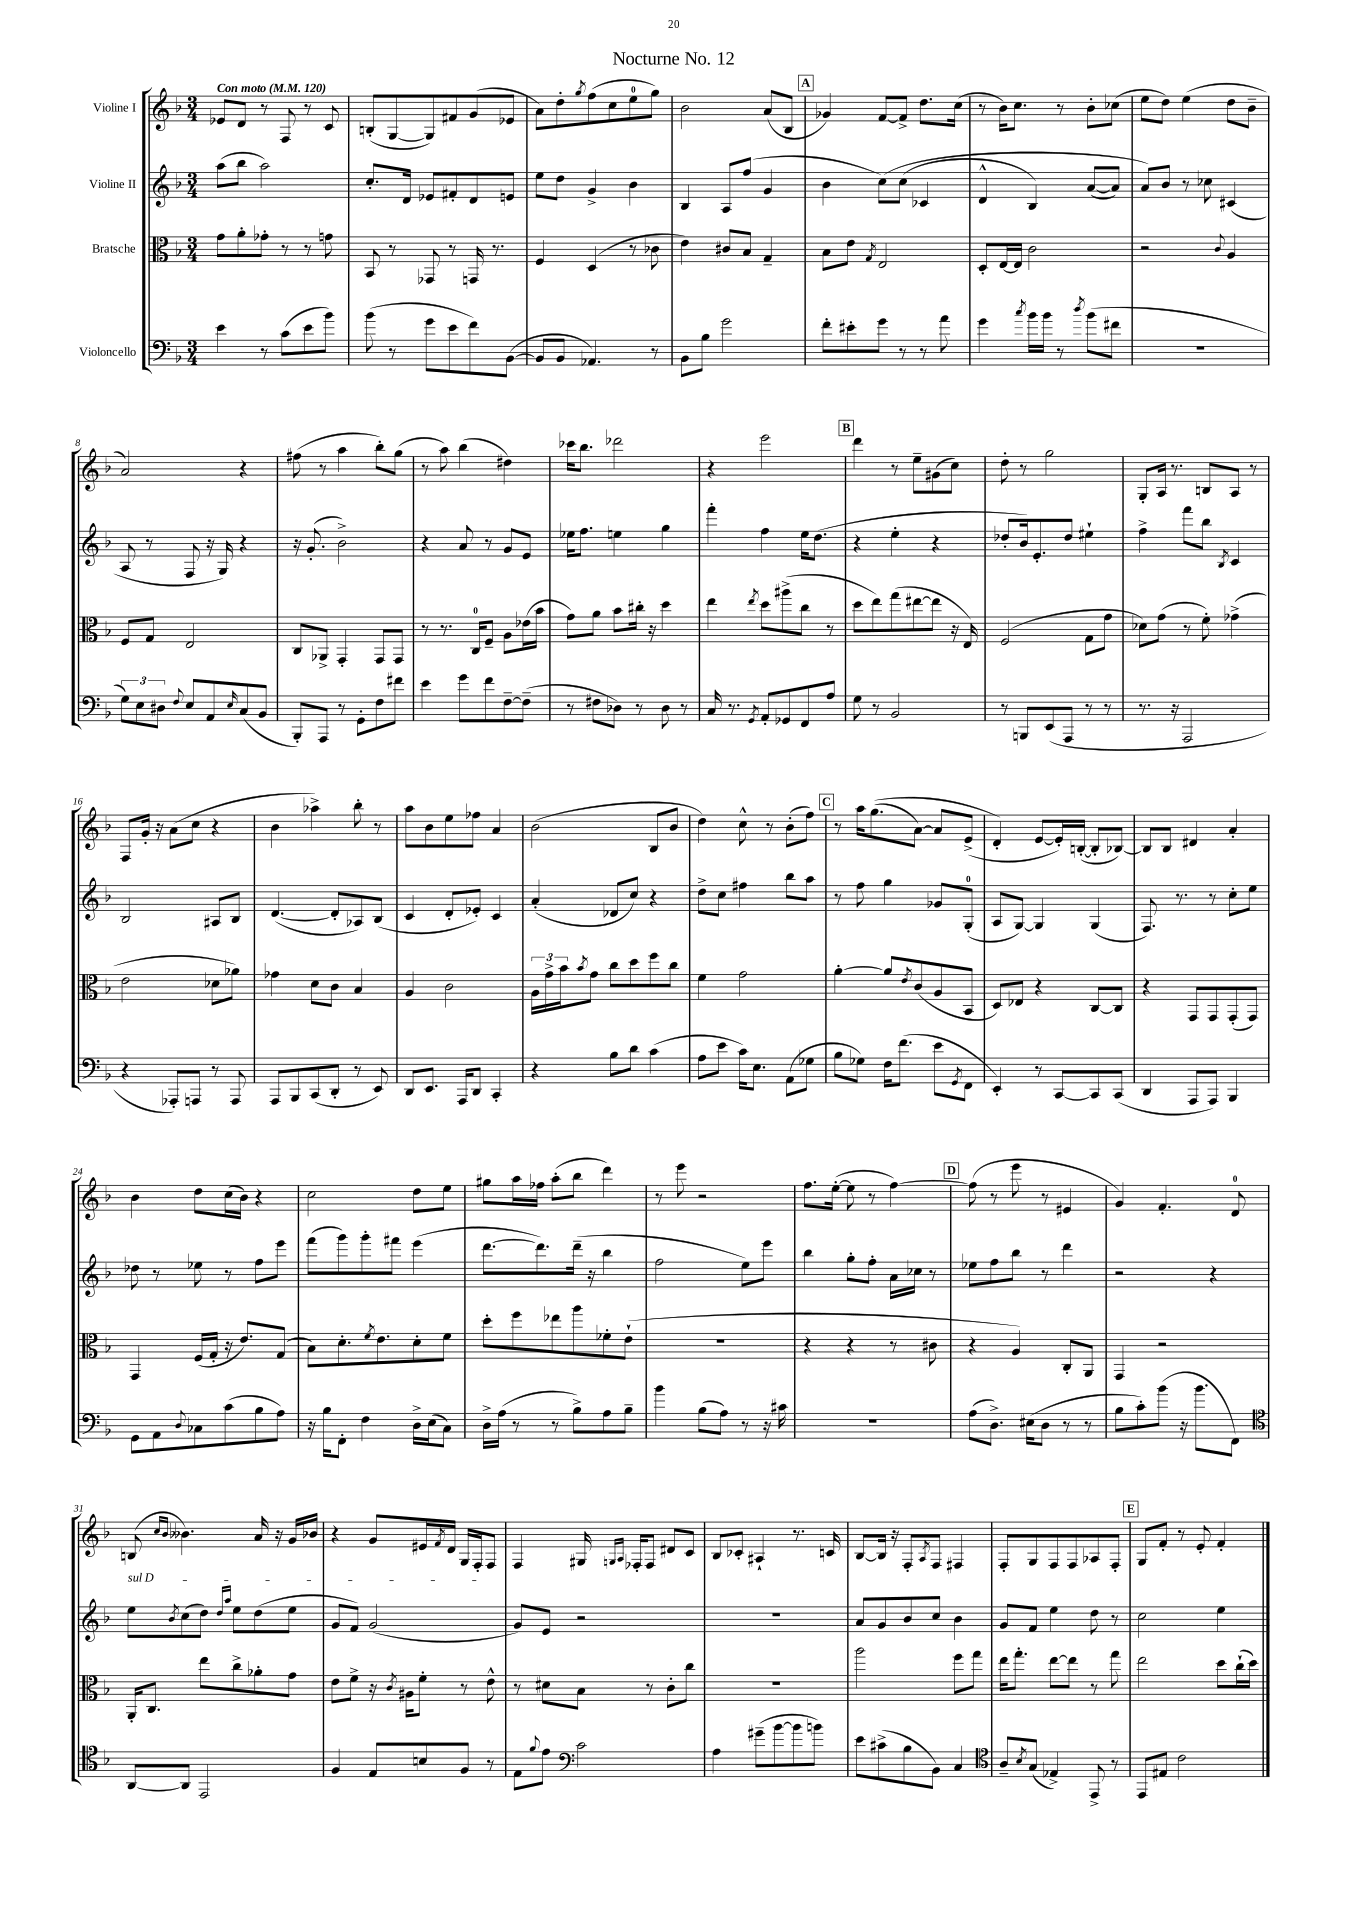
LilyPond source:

\header { title = "Nocturne No. 12" }
<<
\new StaffGroup <<
\new Staff = "s0" \with { instrumentName = "Violine I" } {
    \clef treble \key f \major \numericTimeSignature \time 3/4 \tempo "Con moto" 4 = 120
    ees'8 d'8 r8 f8 r8 c'8 |
    b8-.( g8~ g8) fis'8 g'8( ees'8 |
    a'8) d''8-. \acciaccatura { g''8 } f''8( c''8 e''8-0 g''8) |
    bes'2 a'8( bes8 |
    \mark \markup { \box "A" } ges'4) f'8~ f'8-> d''8. c''16( |
    r8 bes'16) c''8. r8 bes'8-. ces''8( |
    e''8 d''8) e''4( d''8 bes'8-- |
    a'2) r4 |
    fis''8( r8 a''4 bes''8-.) g''8( |
    r8 a''8) bes''4( dis''4) |
    ces'''16 bes''8. des'''2 |
    r4 e'''2 |
    \mark \markup { \box "B" } d'''4 r8 e''8-- gis'8( c''8) |
    d''8-. r8 g''2 |
    g8-. a16 r8. b8 a8 r8 |
    f8 g'16-. r16 a'8( c''8 r4 |
    bes'4 aes''4->) bes''8-. r8 |
    a''8 bes'8 e''8 fes''8 a'4 |
    bes'2( bes8 bes'8 |
    d''4) c''8-^ r8 bes'8-.( f''8) |
    \mark \markup { \box "C" } r8 a''16 g''8.(\( a'8~) a'8 e'8->( |
    d'4-.\) e'8~ e'16-.) b16~-.( b8-. bes8~) |
    bes8 bes8 dis'4 a'4-. |
    bes'4 d''8 c''16( bes'16) r4 |
    c''2 d''8 e''8 |
    gis''8 a''16 fes''16 a''8-.( bes''8 d'''4) |
    r8 e'''8 r2 |
    f''8. e''16~-.( e''8 r8 f''4~) |
    \mark \markup { \box "D" } f''8( r8 e'''8 r8 eis'4 |
    g'4) f'4.-. d'8-0 |
    b8( \grace { c''16 bes'16 } beses'4.) a'16 r16 g'16 bes'16 |
    r4 g'8 eis'16 \acciaccatura { f'8 } d'16 g16 f16-. f8 |
    f4 gis16 \grace { g16 a16 } fes16-. fes8 dis'8 c'8 |
    bes8 ces'8-. ais4-! r8. c'16 |
    bes8~ bes16 r16 f8-. \acciaccatura { a8 } f8 fis4 |
    f8-. g8 f8 f8 aes8 f8-. |
    \mark \markup { \box "E" } g8 f'8-. r8 e'8-. f'4-. \bar "|." |
}
\new Staff = "s1" \with { instrumentName = "Violine II" } {
    \clef treble \key f \major \numericTimeSignature \time 3/4
    a''8( bes''8 a''2) |
    c''8.-. d'16 ees'8 fis'8-. d'8 e'8 |
    e''8 d''8 g'4-> bes'4 |
    bes4 a8 f''8( g'4 |
    \mark \markup { \box "A" } bes'4 c''8)\( c''8( ces'4 |
    d'4-^ bes4) a'8~( a'8) |
    a'8\) bes'8 r8 ces''8 cis'4( |
    a8 r8 f8 r16 g16) r4 |
    r16 g'8.-.( bes'2->) |
    r4 a'8 r8 g'8 e'8 |
    ees''16 f''8. e''4 g''4 |
    f'''4-. f''4 e''16 d''8.( |
    \mark \markup { \box "B" } r4 e''4-. r4 |
    des''8-. bes'16) e'8.-. des''8 eis''4-! |
    f''4-> f'''8 bes''8 \acciaccatura { bes8 } c'4 |
    bes2 ais8 bes8 |
    d'4.~( d'8-. aes8) bes8( |
    c'4 d'8-. ees'8-.) c'4 |
    a'4-.( des'8 c''8) r4 |
    d''8-> c''8 fis''4 bes''8 a''8 |
    \mark \markup { \box "C" } r8 f''8 g''4 ges'8 g8-0-.( |
    a8 g8~) g4 g4( |
    f8.) r8. r8 c''8-. e''8 |
    des''8 r8 ees''8 r8 f''8 e'''8 |
    f'''8( g'''8) g'''8-. fis'''8 e'''4( |
    d'''8.~ d'''8.) d'''16--( r16 bes''4 |
    f''2 e''8) e'''8 |
    bes''4 g''8-. f''8-. a'16 ces''16 r8 |
    \mark \markup { \box "D" } ees''8 f''8 bes''8 r8 d'''4 |
    r2 r4 |
    \once \override TextSpanner.bound-details.left.text = \markup { \italic "sul D" } e''8\startTextSpan \acciaccatura { bes'8 } c''8( d''8) \grace { d''16 a''16 } e''8 d''8( e''8 |
    g'8 f'8) g'2\stopTextSpan( |
    g'8) e'8 r2 |
    R2. |
    a'8 g'8 bes'8 c''8 bes'4 |
    g'8 f'8 e''4 d''8 r8 |
    \mark \markup { \box "E" } c''2 e''4 \bar "|." |
}
\new Staff = "s2" \with { instrumentName = "Bratsche" } {
    \clef alto \key f \major \numericTimeSignature \time 3/4
    g'8 a'8-. ges'8-. r8 r8 g'8 |
    bes,8 r8 ges,8 r8 g,16 r8. |
    f4 d4( r8 ces'8 |
    e'4) cis'8 bes8 g4-- |
    \mark \markup { \box "A" } bes8 e'8 \acciaccatura { g8 } e2 |
    d8-. e16~ e16 c'2 |
    r2 \appoggiatura { c'8 } a4 |
    f8 g8 e2 |
    c8 aes,8-> g,4-. g,8 g,8 |
    r8 r8. c16-0 f8-- a8 ees'16( bes'16 |
    g'8) a'8 bes'8 cis''16-. r16 d''4 |
    e''4 \acciaccatura { e''8 } d''8 ais''8->( c''8 r8 |
    \mark \markup { \box "B" } d''8 e''8) g''8( eis''8~ eis''8 r16 e16) |
    f2( g8 g'8 |
    des'8) g'8( r8 f'8-.) ges'4->( |
    e'2 des'8 aes'8) |
    ges'4 d'8 c'8 bes4 |
    a4 c'2 |
    \tuplet 3/2 { a16 g'16-> bes'16 } \acciaccatura { bes'8 } g'8 c''8 d''8 f''8 c''8 |
    f'4 g'2 |
    \mark \markup { \box "C" } a'4~-. a'8 \acciaccatura { e'8 } c'8( a8 bes,8 |
    d8) ees8 r4 c8~ c8 |
    r4 g,8 g,8 g,8-.( g,8) |
    g,4 f16( g16-. r16 e'8.) g8( |
    bes8) d'8.-. \acciaccatura { f'8 } e'8. d'8-. f'8 |
    d''8-. f''8 ees''8 a''8 fes'8-. e'8-!( |
    R2. |
    r4 r4 r8 cis'8 |
    \mark \markup { \box "D" } r4 a4) c8-. a,8 |
    g,4 r2 |
    a,16-. c8. e''8 c''8-> aes'8-. g'8 |
    e'8 f'8-> r16 \acciaccatura { c'8 } ais16 f'8-. r8 e'8-^ |
    r8 dis'8 bes8 r8 c'8-. c''8 |
    R2. |
    a''2 f''8 g''8 |
    e''16 g''8.-. e''8~ e''8 r8 g''8 |
    \mark \markup { \box "E" } e''2 d''8 c''16-!( d''16) \bar "|." |
}
\new Staff = "s3" \with { instrumentName = "Violoncello" } {
    \clef bass \key f \major \numericTimeSignature \time 3/4
    e'4 r8 c'8( e'8 bes'8) |
    bes'8( r8 g'8 e'8 f'8) bes,8~( |
    bes,8 bes,8 aes,4.) r8 |
    bes,8 bes8 g'2 |
    \mark \markup { \box "A" } f'8-. eis'8-. g'8 r8 r8 a'8 |
    g'4 \acciaccatura { c''8 } bes'16 bes'16 r8 \acciaccatura { d''8 } bes'8( fis'8 |
    R2. |
    \tuplet 3/2 { g8) e8 dis8 } \appoggiatura { f8 } e8 a,8 \grace { e16 } c8( bes,8 |
    bes,,8-.) a,,8 r8 g,8-. f8 fis'8 |
    e'4 g'8 f'8 f8~-- f8--( |
    r8 fis8 des8) r8 des8 r8 |
    c16 r8. \acciaccatura { g,8 } a,8-. ges,8 f,8 a8 |
    \mark \markup { \box "B" } g8 r8 bes,2 |
    r8 b,,8 e,8( a,,8 r8 r8 |
    r8. r16 a,,2 |
    r4 aes,,8-.) a,,8 r8 a,,8 |
    a,,8 bes,,8 c,8( d,8-. r8 e,8) |
    d,8 e,8. a,,16 d,8 c,4-. |
    r4 bes8 d'8 c'4( |
    a8 e'8 c'16) e8. a,8( ges8 |
    \mark \markup { \box "C" } bes8 ges8) f16 f'8.( e'8 \acciaccatura { g,8 } f,8 |
    e,4-.) r8 c,8~ c,8 c,8( |
    d,4 a,,8 a,,8) bes,,4 |
    g,8 a,8 \appoggiatura { d8 } ces8 c'8( bes8 a8) |
    r16 bes16 f,8-. f4 d16-> e16( c8) |
    d16-> a16( r8 r8 bes8->) a8 bes8-- |
    bes'4 bes8( a8) r8 r16 cis'16 |
    R2. |
    \mark \markup { \box "D" } a8( d8.->) eis16( d8 r8 r8 |
    bes8 c'8-.) bes'8( r16 bes'8. f,8) |
    \clef tenor a,8~ a,8 e,2 |
    f4 e8 b8 f8 r8 |
    e8 \appoggiatura { f'8 } e'8 \clef bass c'2 |
    a4 gis'8--( bes'8~ bes'8 b'8) |
    e'8 cis'8->( bes8 bes,8) c4 |
    \clef tenor a8-- \acciaccatura { bes8 } g8( ees4->) e,8-> r8 |
    \mark \markup { \box "E" } e,8 eis8 c'2 \bar "|." |
}
>>
>>
